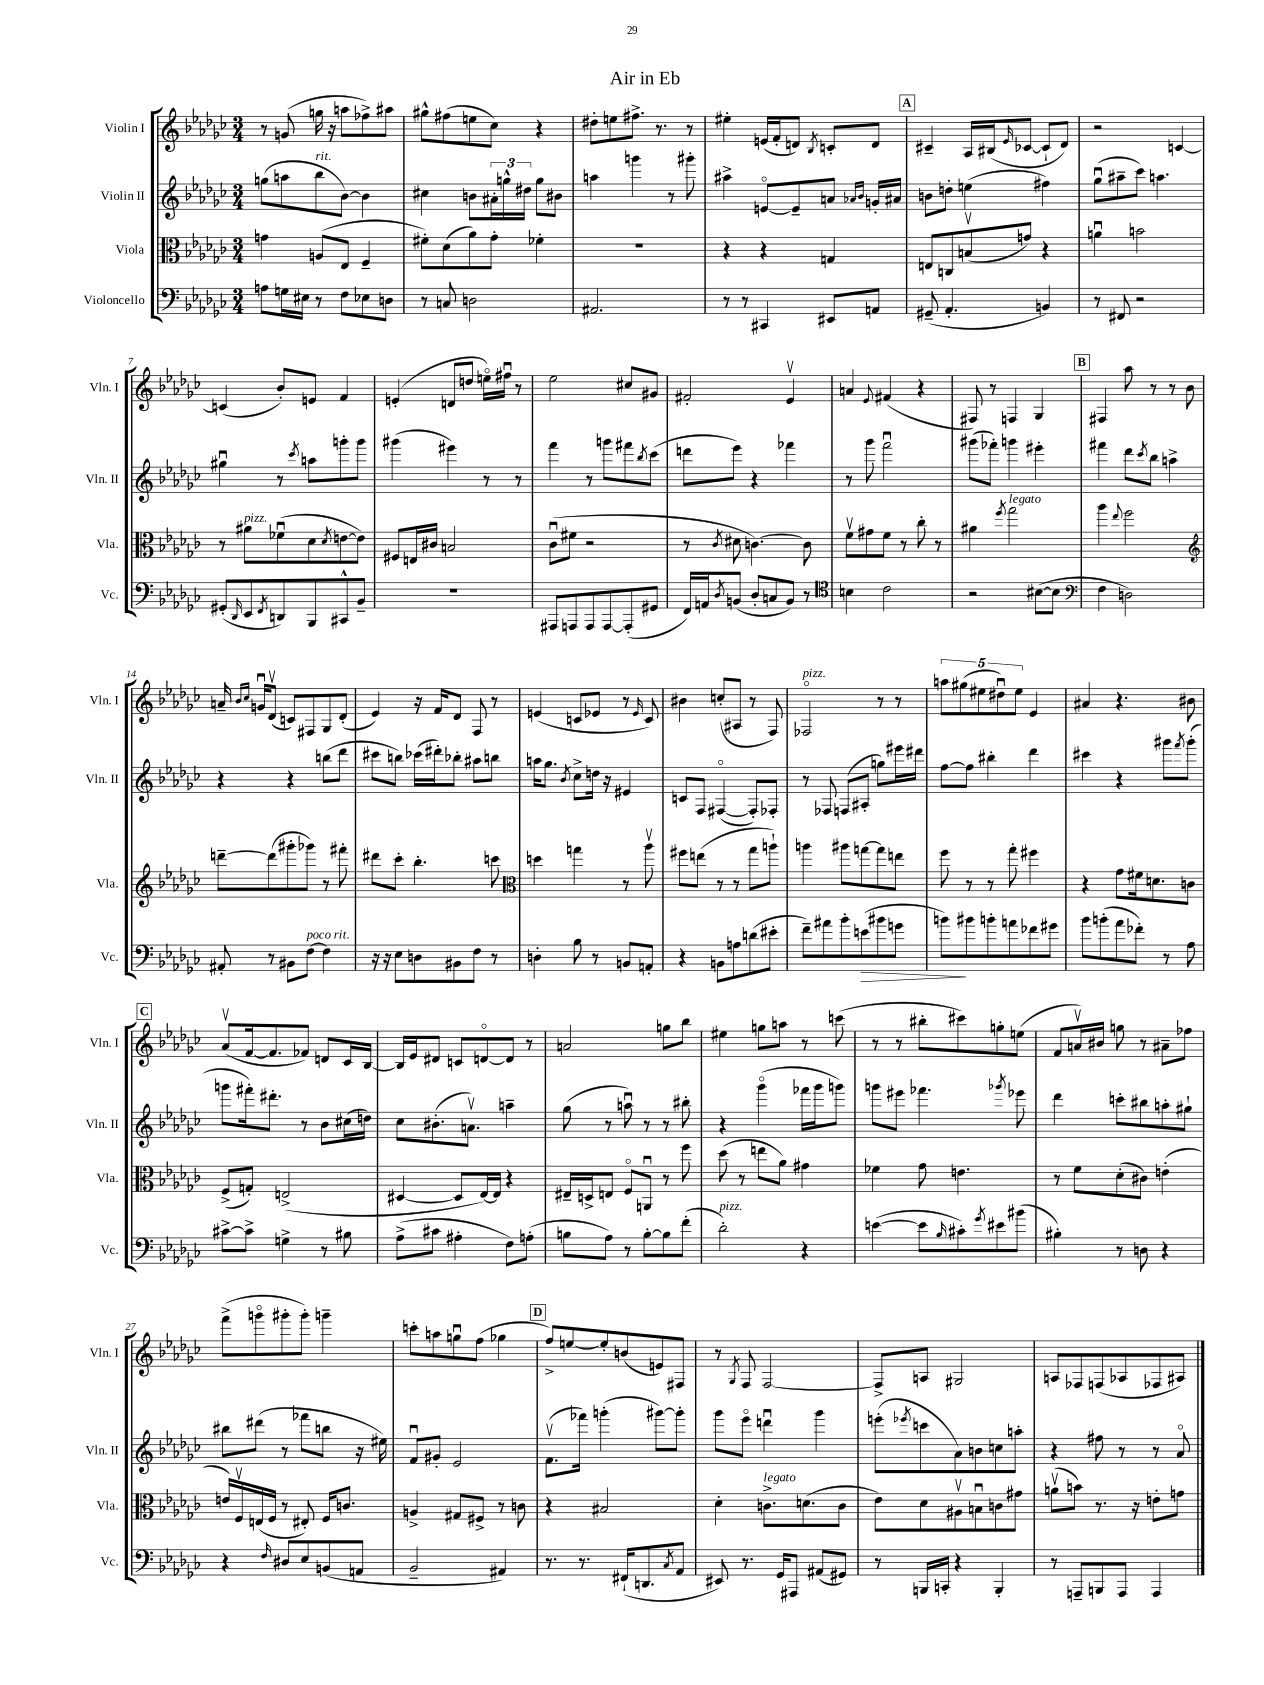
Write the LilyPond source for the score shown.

\header { title = "Air in Eb" }
<<
\new StaffGroup <<
\new Staff = "s0" \with { instrumentName = "Violin I" shortInstrumentName = "Vln. I" } {
    \clef treble \key ges \major \numericTimeSignature \time 3/4
    r8 g'8( g''16 r16 a''8 fes''8->) ais''8 |
    gis''8-^ fis''8( e''8 ces''8) r4 |
    dis''8-. e''8 fis''8.-> r8. r8 |
    eis''4-. e'16( f'16-. d'8) \acciaccatura { bes8 } c'8-. d'8 |
    \mark \markup { \box "A" } cis'4-- aes16 bis16( \grace { ees'16 } ces'8~ ces'8-! des'8) |
    r2 c'4~ |
    c'4( bes'8-.) e'8 f'4 |
    e'4-.( d'8 d''8 e''16\flageolet) fis''16\downbow r8 |
    ees''2 cis''8 gis'8 |
    fis'2-. ees'4\upbow |
    a'4 \appoggiatura { ees'8 } fis'4( r4 |
    fis8) r8 f4 ges4 |
    \mark \markup { \box "B" } fis4 aes''8 r8 r8 bes'8 |
    a'16-- \grace { bes'16 ces''16 } g'16\downbow des'8\upbow( c'8) fis8 ges8 des'8-.( |
    ees'4) r16 f'16 des'8 f8 r8 |
    e'4( c'8 ees'8 r8 \grace { ees'16 } c'8) |
    bis'4 c''8-.( ais8 r8 f8) |
    fes2\flageolet^\markup { \italic "pizz." } r8 r8 |
    \tuplet 5/4 { a''8 gis''8( eis''8 dis''8\downbow) eis''8 } ees'4 |
    ais'4 r4. bis'8 |
    \mark \markup { \box "C" } aes'8\upbow( f'16~ f'8. fes'8) d'8 ces'16 bes16~ |
    bes16 ees'16 dis'8 c'8 d'8~\flageolet d'8 r8 |
    a'2 g''8 bes''8 |
    eis''4 g''8 a''8 r8 c'''8( |
    r8 r8 bis''8-. cis'''8) g''8-. e''8( |
    f'8 a'16\upbow) bis'16 g''8 r8 ais'8-- fes''8 |
    f'''8->( g'''8\flageolet gis'''8-. gis'''8-.) g'''4-- |
    c'''8-. a''8 g''8\downbow f''8( ges''4 |
    \mark \markup { \box "D" } f''8->) e''8~ e''8-. b'8( e'8) fis8 |
    r8 \acciaccatura { ges8 } f8 f2~ |
    f8-> a8 gis2 |
    a8 fes8 f8( aes8 fes8 ais8) \bar "|." |
}
\new Staff = "s1" \with { instrumentName = "Violin II" shortInstrumentName = "Vln. II" } {
    \clef treble \key ges \major \numericTimeSignature \time 3/4
    g''8( a''8 bes''8^\markup { \italic "rit." } bes'8~) bes'4 |
    cis''4 b'8 \tuplet 3/2 { ais'16-. g''16-^ dis''16 } g''8 bis'8 |
    a''4 g'''4 r8 gis'''8-. |
    ais''4-> e'8~\flageolet e'8-- a'8 \grace { aes'16 bes'16 } g'16-. ais'16 |
    \mark \markup { \box "A" } b'8 d''8-. e''4( fis''4) |
    ges''8\downbow( ais''8-- ces'''8) a''4. |
    gis''4\downbow r8 \acciaccatura { ces'''8 } a''8 g'''8-. g'''8 |
    gis'''4( eis'''4) r8 r8 |
    f'''4 r8 g'''8 fis'''8 \acciaccatura { bes''8 } ces'''8( |
    d'''8 ees'''8) r4 fes'''4 |
    r8 ges'''8 f'''2\downbow |
    gis'''8( fes'''8-.) g'''4 eis'''4-. |
    \mark \markup { \box "B" } fis'''4 des'''8 \acciaccatura { ces'''8 } bes''8 a''4-> |
    r4 r4 b''8( des'''8 |
    cis'''8 b''8) ces'''16( dis'''16-.) bes''8-. ais''8 b''8 |
    a''16 ges''8. \acciaccatura { bes'8 } ces''8-> d''16 r16 eis'4 |
    c'8 f8 fis4~\flageolet( fis8-.) fes8-. |
    r8 fes8 f8( ais8-. g''8) eis'''16 dis'''16 |
    f''8~ f''8 bis''4-. des'''4 |
    cis'''4 r4 gis'''8 \acciaccatura { f'''8 } gis'''8-.( |
    \mark \markup { \box "C" } g'''8 fis'''16-.) dis'''8.-. r8 bes'8 cis''16( d''16) |
    ces''8 bis'8.-.( a'8.\upbow) a''4-- |
    ges''8( r8 a''8\downbow) r8 r8 bis''8-. |
    r4 ges'''4\flageolet( fes'''16 ges'''16 g'''8) |
    g'''8 eis'''8 fes'''4. \acciaccatura { ges'''8 } ees'''8 |
    des'''4 c'''8-. bis''8 a''8-. gis''8-! |
    bis''8 dis'''8( r8 fes'''8 b''8 r16 eis''16) |
    f'8\downbow gis'8-. ees'2 |
    \mark \markup { \box "D" } f'8.\upbow( fes'''16) g'''4-.( gis'''8~) gis'''8-. |
    ges'''8 ees'''8\flageolet d'''4\downbow ges'''4 |
    e'''8-.( \acciaccatura { ees'''8 } c'''8 aes'8) b'8 c''8 a''8-. |
    r4 fis''8 r8 r8 aes'8\flageolet \bar "|." |
}
\new Staff = "s2" \with { instrumentName = "Viola" shortInstrumentName = "Vla." } {
    \clef alto \key ges \major \numericTimeSignature \time 3/4
    g'4 a8( ees8 f4-- |
    fis'8-.) des'8( aes'8) ges'8-. fes'4-. |
    R2. |
    r4 r4 g4 |
    \mark \markup { \box "A" } e8 c8 b8\upbow( g'8) r4 |
    a'4\downbow b'2 |
    r8 ais'8^\markup { \italic "pizz." } fes'8\downbow( des'8 \acciaccatura { des'8 } e'8~ e'8) |
    fis8 e16 cis'16 b2 |
    ces'8\downbow( fis'8 r2 |
    r8 \acciaccatura { ces'8 } dis'8 c'4.~) c'8 |
    f'8\upbow gis'8 f'8 r8 ces''8-. r8 |
    ais'4 \acciaccatura { f''8 } ges''2^\markup { \italic "legato" } |
    \mark \markup { \box "B" } aes''4 \appoggiatura { ees''8 } f''2 |
    \clef treble d'''8~-- d'''8( gis'''8-. ges'''8) r8 fis'''8-. |
    dis'''8 ces'''8-. bes''4.-. c'''8 |
    \clef alto d''4 g''4 r8 aes''8\upbow |
    fis''8 e''8( r8 r8 ges''8 a''8-!) |
    a''4 ais''8 g''8~ g''8 e''8 |
    f''8 r8 r8 ges''8-. fis''4 |
    r4 ges'8 fis'16 d'8. c'8 |
    \mark \markup { \box "C" } f8->( g8-.) e2->( |
    dis4~ dis8 ees16~) ees16 r4 |
    eis16-- d16-> e8 f8\flageolet a,8\downbow r8 f''8 |
    des''8( r8 e''8 aes'8) gis'4 |
    fes'4 ges'8 e'4. |
    r8 f'8 des'8-.( cis'8) e'4-.( |
    e'16) f16\upbow e16( f16 r8 eis8-.) f16 c'8. |
    a4-> gis8 fis8-> r8 c'8 |
    \mark \markup { \box "D" } r4 bis2 |
    des'4-. c'8.->^\markup { \italic "legato" } d'8.( c'8 |
    ees'8) des'8 ais8\upbow b8\downbow c'8 gis'8 |
    a'8\upbow( b'8) r8. r16 e'8-. g'8 \bar "|." |
}
\new Staff = "s3" \with { instrumentName = "Violoncello" shortInstrumentName = "Vc." } {
    \clef bass \key ges \major \numericTimeSignature \time 3/4
    a8 g16 eis16 r8 f8 ees8 d8 |
    r8 c8 d2 |
    ais,2. |
    r8 r8 cis,4 eis,8 a,8 |
    \mark \markup { \box "A" } gis,8--( aes,4.-. b,4) |
    r8 fis,8 r2 |
    gis,8-.( \grace { des,16 } ees,8 \acciaccatura { f,8 } d,8) bes,,8 cis,8-^ bes,8-- |
    R2. |
    ais,,8 a,,8 a,,8 a,,8~ a,,8-.( gis,8 |
    f,16) a,16 \acciaccatura { des8 } b,8( des8-. c8 b,8) r8 |
    \clef tenor b4 ces'2 |
    r2 bis8~( bis8 |
    \mark \markup { \box "B" } \clef bass f4 d2) |
    ais,8-. r8 bis,8 f8~^\markup { \italic "poco rit." } f4 |
    r16 r16 ees8 d8 bis,8 f8 r8 |
    d4-. bes8 r8 b,8 a,8-. |
    r4 b,8 a8 d'8( eis'8-. |
    f'8--) ais'8 bes'8-. e'8\>( bis'8 g'8 |
    b'8\!) bis'8 b'8-. a'8 fes'8 gis'8 |
    bes'8 b'8-.( aes'8 fes'8-.) r8 aes8 |
    \mark \markup { \box "C" } cis'8~-> cis'8-> g4-> r8 bis8 |
    aes8->( cis'8 ais4-. f8) a8-.( |
    b8 aes8) r8 b8~-. b8 f'8-.( |
    des'2-.^\markup { \italic "pizz." }) r4 |
    e'4~( e'8 \grace { bes16 } cis'8-.) \acciaccatura { ges'8 } eis'8 bis'8( |
    bis4-.) r8 d8 r4 |
    r4 \grace { f16 } dis8 ees8 b,8( a,8 |
    bes,2-- ais,4) |
    \mark \markup { \box "D" } r8. r8. fis,16-!( d,8. \acciaccatura { ces8 } aes,8 |
    eis,8) r8. ges,16 ais,,8 ais,8( gis,8) |
    r8 b,,16 c,16-. r4 b,,4-. |
    r8 a,,8-- b,,8 a,,8 a,,4 \bar "|." |
}
>>
>>
